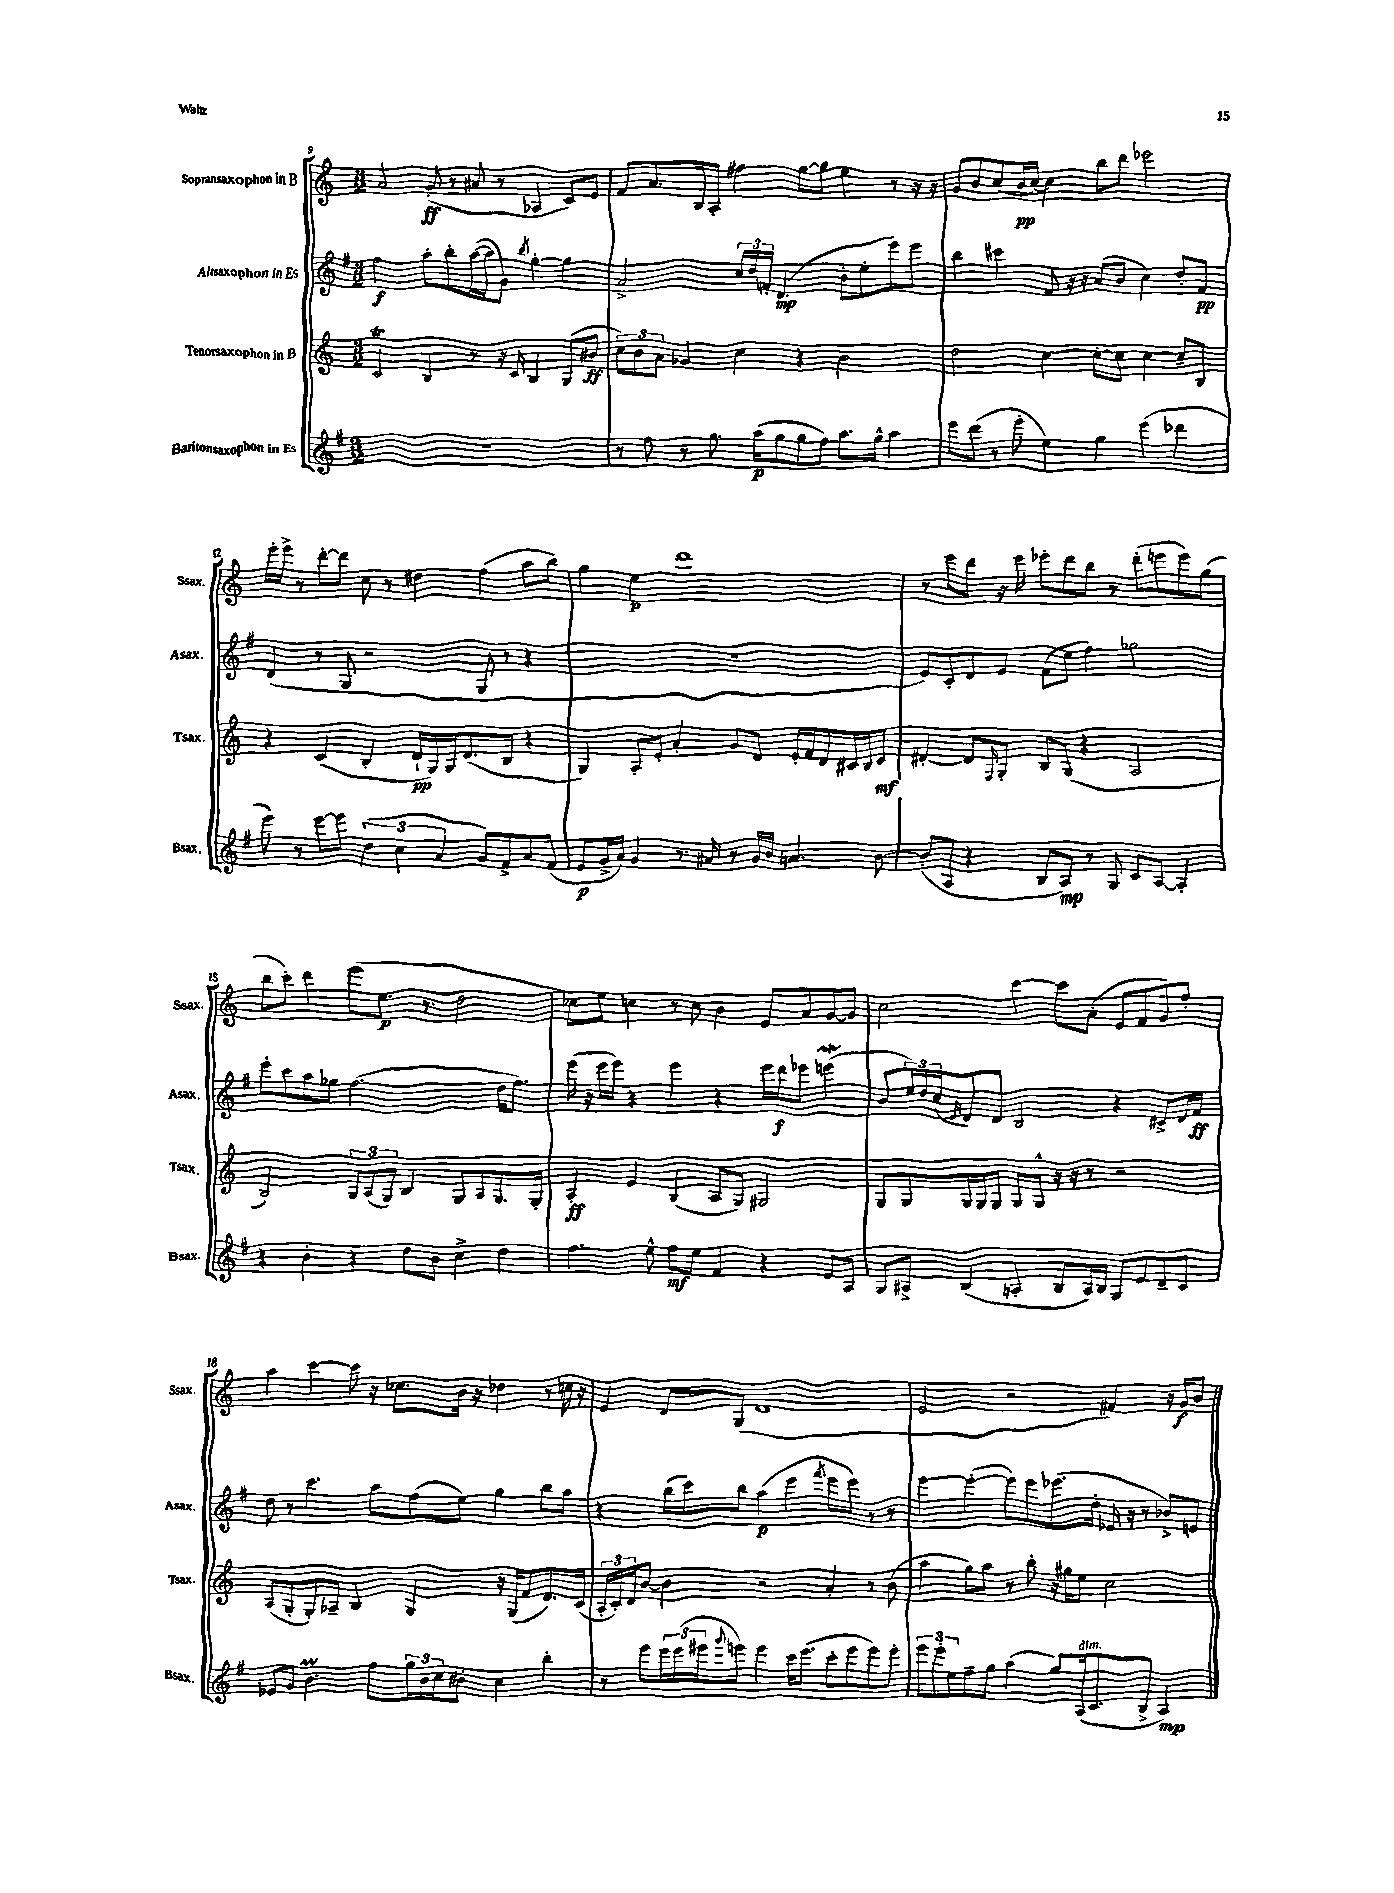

**kern	**kern	**kern	**kern
*staff4	*staff3	*staff2	*staff1
*clefG2	*clefG2	*clefG2	*clefG2
*k[f#]	*k[]	*k[f#]	*k[]
*M3/2	*M3/2	*M3/2	*M3/2
1.r	2c	2ff#	2a
.	4B	8aa'	(8g'
.	.	8bb'	8r
.	8r	([16aa	8a#
.	.	16aa]	.
.	16r	8g)	8r
.	16c	.	.
.	.	8qbb	.
.	4B	[4gg'	4A-
.	(8G	4gg]	8c)
.	8b#	.	8e
=	=	=	=
8r	12cc)	2a^	8f
.	12b	.	.
8ff#	.	.	8.a
.	12a	.	.
8r	4g-	.	.
.	.	.	16B
8.gg	.	.	8A'
.	4cc	24cc	4ff#
.	.	24dd	.
(16aa	.	.	.
.	.	24f'	.
8gg	.	(4.d	.
8gg	4r	.	[8gg
8ff#)	.	.	8gg]
8.aa	2b	8b'	4ee
.	.	8ee'	.
16gg^^	.	.	.
4aa	.	8eee)	8r
.	.	8eee	16r
.	.	.	16r
=	=	=	=
8eee	2dd	4bb	8g
(8ddd	.	.	8b
8r	.	4ccc#	(8cc
8eee'	.	.	16b
.	.	.	[16cc)
4ee)	[4cc	8f#	4cc]
.	.	16r	.
.	.	16r	.
4gg	8cc'_	(8a	8bb
.	8cc]	8b	8ddd
(4eee	[4cc	4cc)	2eee-
4ddd-	8cc~]	8dd'	.
.	8B	8f#	.
=	=	=	=
8eee)	4r	(4d	16eee'
.	.	.	16eee^
8r	.	.	8r
[8eee	(4c	8r	[8ddd'
8eee]	.	8G	8ddd]
(6dd	4B'	2r	8cc
.	.	.	8r
6cc	.	.	.
.	16d`	.	4dd#
.	16G)	.	.
6a	.	.	.
.	16G	.	.
.	(8.d	.	.
8g)	.	8G	(4ff
8f#^	8B	8r	.
8a	4r	4r	8aa
(8f#	.	.	8bb)
=	=	=	=
8e	4G)	1.r	4gg
16g^	.	.	.
16a)	.	.	.
4g	8A'	.	4ee
.	8e'	.	.
8.r	4a'	.	1ddd
16a#	.	.	.
8r	8g	.	.
16g	8d	.	.
16b	.	.	.
4.a	16e'	.	.
.	16f	.	.
.	8d	.	.
.	16c#	.	.
.	16B	.	.
[8b	8c#	.	.
=	=	=	=
(8b']	[4d#'	8e)	8r
8A	.	8c'	8eee
4r	8d#]	8d	8ddd
.	16qqF	.	.
.	8G'	8e	16r
.	.	.	16eee
8B	8B	(8f#	8eee-'
8A)	(8G	8ee	8ddd
8r	4r	4ff#)	8bb
8G	.	.	8r
8c	2A	2gg-	(8ddd'
[8A	.	.	8eee
4A']	.	.	8eee)
.	.	.	(8gg
=	=	=	=
4r	2B)	8eee'	8bb
.	.	8ccc	8ccc')
4b'	.	8aa	4ddd
.	.	8gg-	.
4r	12G	(2.ff#	(8eee
.	(12A	.	.
.	.	.	8.ee
.	12G)	.	.
8dd	4B	.	.
.	.	.	8.r
8b	.	.	.
4cc^	8G	.	2dd
.	8A	.	.
4dd	8.G	16dd	.
.	.	8.ff#)	.
.	16G'	.	.
=	=	=	=
4.ff#	4A'	(16eee	8cc-)
.	.	16r	.
.	.	16eee	8ee
.	.	16eee)	.
.	4e	4r	4cc
8ee^^	.	.	.
8ff#	(4B	4eee	8r
8ee	.	.	8cc
4f#	8A	4r	4b
.	8G)	.	.
4r	2G#	16eee	8e
.	.	16ddd	.
.	.	8eee-	8a
8e	.	(4eee	[8g
8A	.	.	8g]
=	=	=	=
8G	8G	8b	2cc
8A#^	8G	24ee)	.
.	.	24dd	.
.	.	(24cc	.
.	.	16qqe	.
(4B	16G	8d)	.
.	16G	.	.
.	8G	8d	.
4A'	8G	2B	[4ccc
.	8G^^	.	.
8B	16r	.	8ccc]
.	16r	.	.
16A)	8r	.	(8a'
16B	.	.	.
8G	2r	4r	8e
8e	.	.	8f
8d~	.	8c#^	8g)
8c	.	16d	8ff'
.	.	16f#	.
=	=	=	=
8e-	(8A	8dd	4aa
8g	8G'	8r	.
4.b	8G')	4.ccc	[4ccc
.	8A-~	.	.
.	4B	.	8ccc]
8ff#	.	8aa	16r
.	.	.	8.cc-
24gg	4G	(8ff#	.
24b	.	.	.
24cc	.	.	.
8b#'	.	8ee)	16b
.	.	.	16r
4cc	16r	4gg	4dd-
.	(16G	.	.
.	8f	.	.
4bb'	8.d)	8bb	8r
.	.	8aa	16cc
.	(16c	.	16r
=	=	=	=
8r	24A'	4r	4e
.	24c')	.	.
.	24d	.	.
8eee	[8b	.	.
24eee	4b]	(16bb	8d
(24eee	.	.	.
.	.	16ccc)	.
24eee#	.	.	.
8qqggg	.	.	.
8eee)	.	8bb	(8G
4eee	2r	(4aa	1d
16ccc	.	4eee	.
(8.eee	.	.	.
.	.	8qfff#	.
8ccc'	4a'	8eee	.
8eee	.	8eee)	.
8eee)	8r	8r	.
8eee'	(8b	8r	.
=	=	=	=
12eee	4aa	[4eee	2e
12eee'	.	.	.
12ee	.	.	.
8ff#~	8gg)	(4eee'_	.
8gg	8aa	.	.
(4aa	8r	8eee])	2r
.	8bb'	8eee	.
8gg)	16r	(8.eee-	.
.	16gg#	.	.
(16A	8ee	.	.
8.c	.	16dd'	.
.	2cc	16e-	4f#)
.	.	16r	.
8B^	.	8r	.
4A)	.	8b-^)	16r
.	.	.	16g
.	.	8e	8b
==	==	==	==
*-	*-	*-	*-
